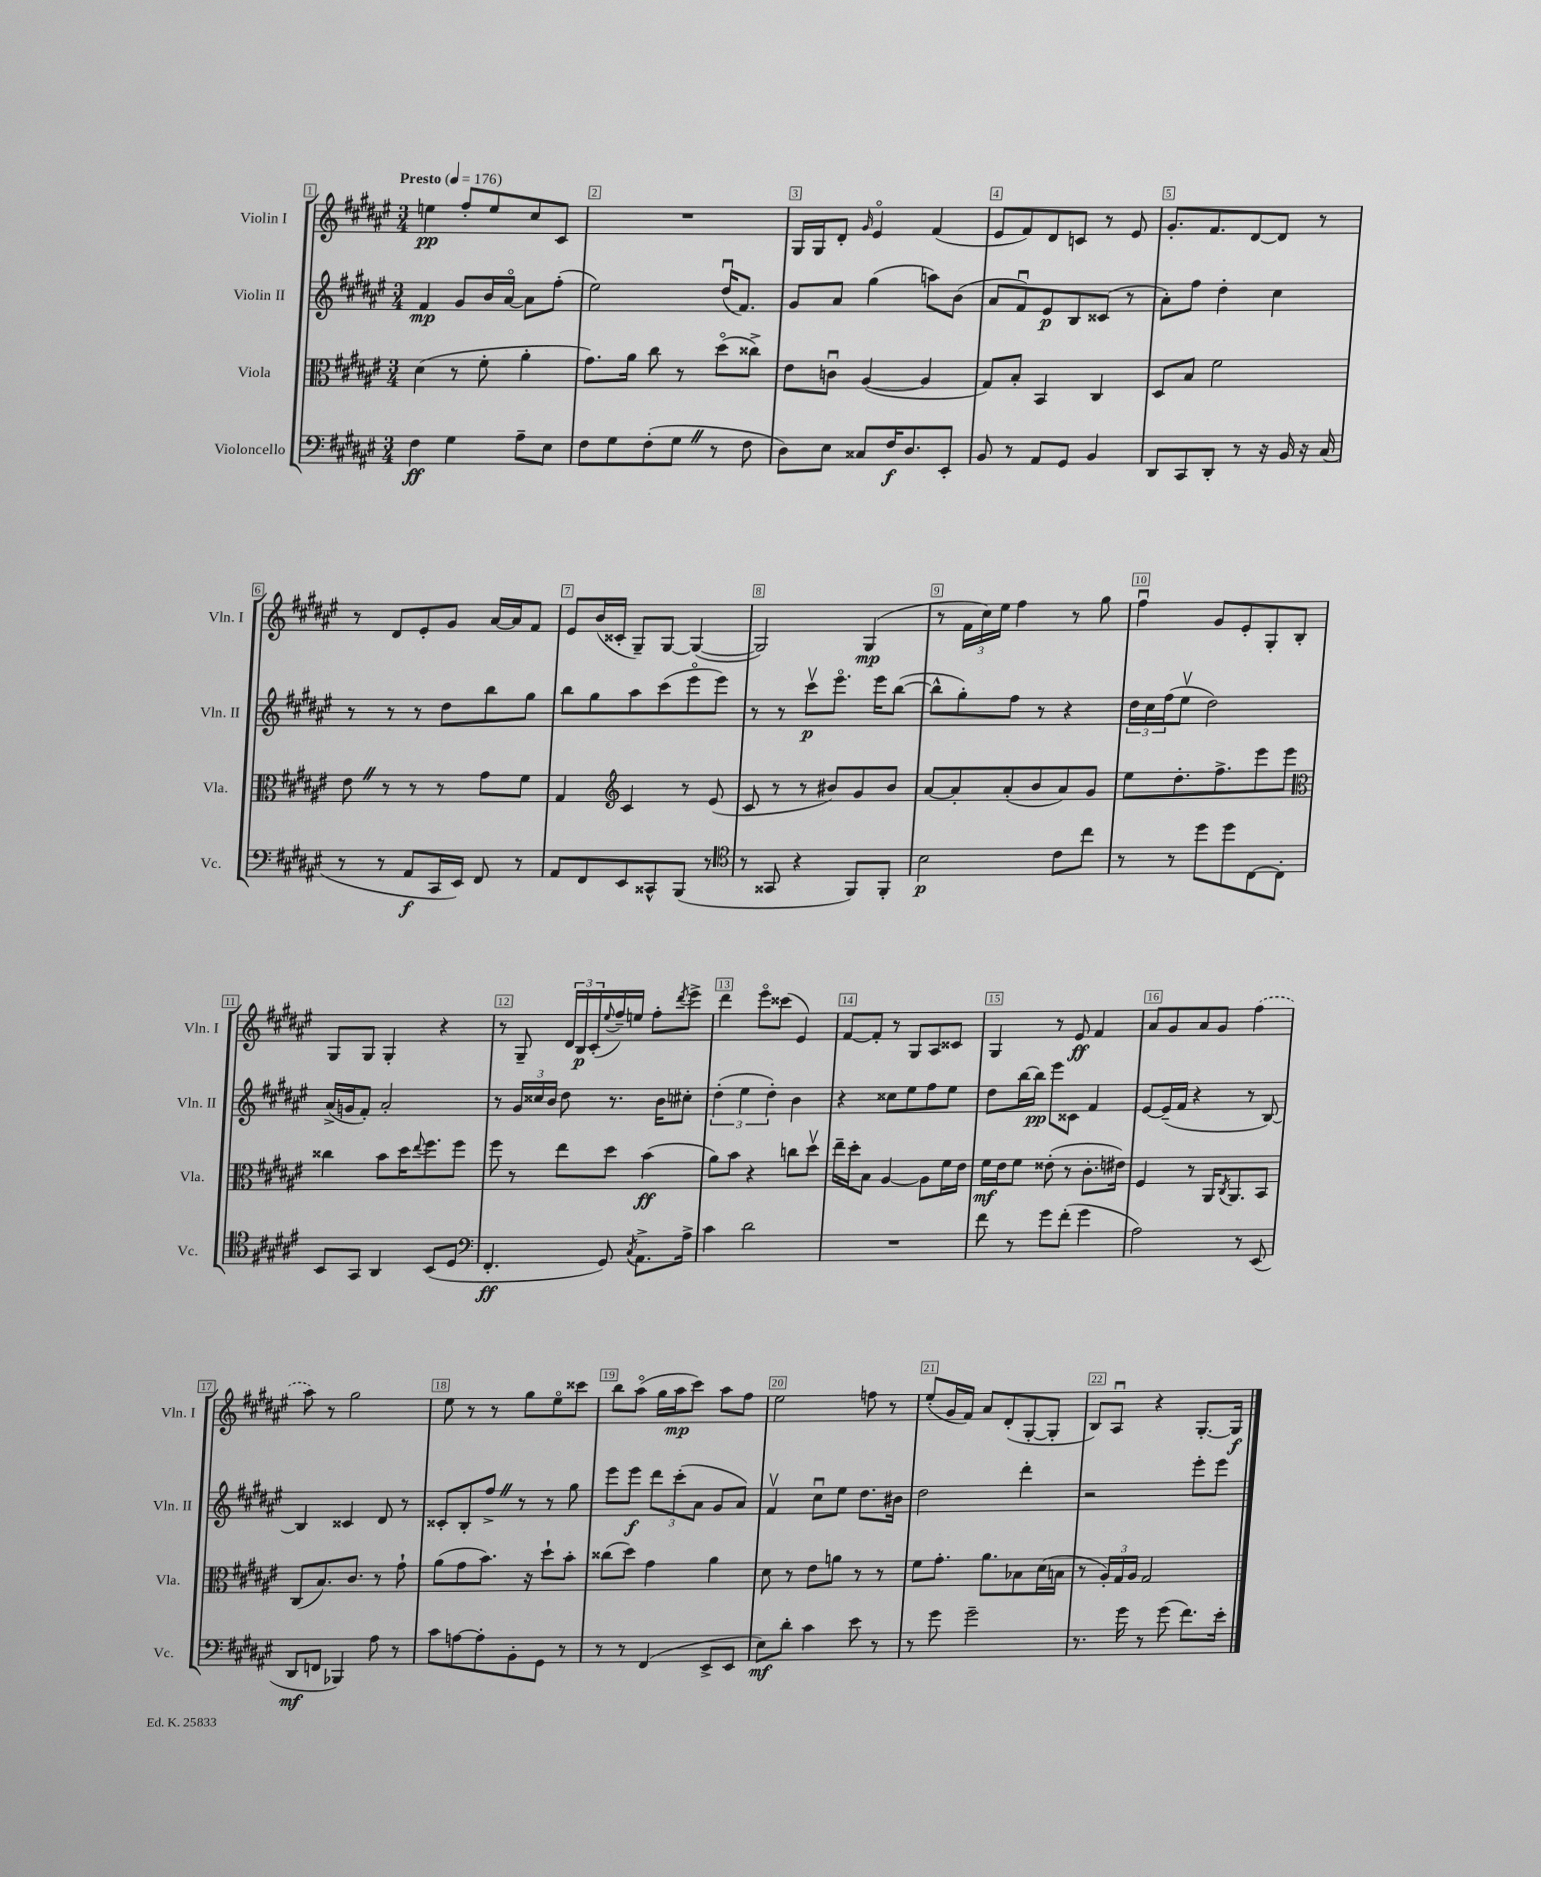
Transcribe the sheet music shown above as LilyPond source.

<<
\new StaffGroup <<
\new Staff = "s0" \with { instrumentName = "Violin I" shortInstrumentName = "Vln. I" } {
    \clef treble \key fis \major \numericTimeSignature \time 3/4 \tempo "Presto" 4 = 176
    e''4\pp fis''8-. e''8 cis''8 cis'8 |
    R2. |
    gis16 gis16 dis'8-. \grace { gis'16 } eis'4\flageolet fis'4( |
    eis'8 fis'8) dis'8 c'8 r8 eis'8 |
    gis'8.-. fis'8. dis'8~ dis'8 r8 |
    r8 dis'8 eis'8-. gis'8 ais'16~ ais'16 fis'8 |
    eis'8 b'16( cisis'16-. gis8--) gis8~ gis4~( |
    gis2) gis4\mp( |
    r8 \tuplet 3/2 { fis'16 cis''16) eis''16 } fis''4 r8 gis''8 |
    fis''4\downbow gis'8 eis'8-. gis8-. b8-. |
    gis8 gis8 gis4-. r4 |
    r8 gis8-- \tuplet 3/2 { dis'16 b16\p cis'16-.( } \appoggiatura { eis''8 } fis''16--) e''16 fis''8-. \acciaccatura { dis'''8 } eis'''8-> |
    dis'''4 eis'''8\flageolet cisis'''8( eis'4) |
    fis'8~ fis'8-. r8 gis8 ais8 cisis'8 |
    gis4 r8 eis'8\ff fis'4 |
    ais'8 gis'8 ais'8 gis'8 \once \slurDashed fis''4( |
    ais''8) r8 gis''2 |
    eis''8 r8 r8 gis''8 eis''8\flageolet cisis'''8 |
    b''8 ais''8\flageolet( gis''16 ais''16\mp cis'''8) ais''8 fis''8 |
    eis''2 f''8 r8 |
    eis''8-.( gis'16 fis'16) ais'8 dis'8-.( gis8~-. gis8-. |
    b8) ais8\downbow r4 gis8.~-. gis16\f \bar "|." |
}
\new Staff = "s1" \with { instrumentName = "Violin II" shortInstrumentName = "Vln. II" } {
    \clef treble \key fis \major \numericTimeSignature \time 3/4
    fis'4\mp gis'8 b'16 ais'16~\flageolet ais'8 fis''8-.( |
    eis''2) dis''16\downbow( fis'8.) |
    gis'8 ais'8 gis''4( a''8) b'8( |
    ais'8 fis'8\downbow) eis'8\p b8 cisis'8( r8 |
    ais'8-.) fis''8 dis''4-. cis''4 |
    r8 r8 r8 dis''8 b''8 gis''8 |
    b''8 gis''8 ais''8 cis'''8( eis'''8\flageolet eis'''8) |
    r8 r8 cis'''8\upbow\p eis'''8.\flageolet eis'''16 b''8~( |
    b''8-^ gis''8-.) fis''8 r8 r4 |
    \tuplet 3/2 { dis''16 cis''16 fis''16( } eis''8\upbow dis''2) |
    ais'16->( g'16 fis'8-.) ais'2-. |
    r8 \tuplet 3/2 { gis'16 cisis''16 b'16 } dis''8 r8. b'16 cis''8-. |
    \tuplet 3/2 { dis''4-.( eis''4 dis''4-.) } b'4 |
    r4 cisis''8 eis''8 fis''8 eis''8 |
    dis''8 b''16~ b''16\pp eis'''8 cisis'8 fis'4 |
    eis'8~ eis'16--( fis'16 r4 r8 b8~) |
    b4 cisis'4 dis'8 r8 |
    cisis'8-. b8-. fis''8-> \once \override BreathingSign.text = \markup { \musicglyph "scripts.caesura.straight" } \breathe r8 r8 gis''8 |
    eis'''8 eis'''8\f \tuplet 3/2 { dis'''8 cis'''8-.( ais'8 } gis'8 ais'8) |
    fis'4\upbow cis''8\downbow eis''8 dis''8. bis'16 |
    dis''2 dis'''4-. |
    r2 eis'''8-. eis'''8 \bar "|." |
}
\new Staff = "s2" \with { instrumentName = "Viola" shortInstrumentName = "Vla." } {
    \clef alto \key fis \major \numericTimeSignature \time 3/4
    dis'4( r8 fis'8-. ais'4-. |
    gis'8.) ais'16 cis''8 r8 dis''8\flageolet( cisis''8->) |
    eis'8 c'8\downbow ais4~( ais4 |
    gis8) b8-. b,4 cis4 |
    dis8 b8 fis'2 |
    eis'8 \once \override BreathingSign.text = \markup { \musicglyph "scripts.caesura.straight" } \breathe r8 r8 r8 gis'8 fis'8 |
    gis4 \clef treble cis'4 r8 eis'8( |
    cis'8 r8 r8 bis'8) gis'8 bis'8 |
    ais'8~ ais'8-. ais'8-.( b'8 ais'8) gis'8 |
    eis''8 dis''8.-. fis''8.-> eis'''8 eis'''8 |
    \clef alto cisis''4 b'8 dis''16 \appoggiatura { eis''8 } fis''8. fis''8 |
    fis''8 r8 eis''8 dis''8 b'4\ff( |
    ais'8) b'8 r4 c''8 dis''8\upbow |
    eis''16-- dis''16-. b8 ais4~ ais8 fis'16 eis'16 |
    fis'16\mf eis'16 fis'8 eisis'8-.( r8 cis'8.-. eis'16) |
    fis4 r8 ais,16 \acciaccatura { cis8 } ais,8. b,8 |
    cis8( b8.) cis'8. r8 gis'8-! |
    ais'8( gis'8 b'8.) r16 dis''8-! b'8-. |
    cisis''8( dis''8) gis'4 ais'4 |
    dis'8 r8 eis'8 a'8 r8 r8 |
    fis'8 gis'8.-. ais'8. bes8 dis'16( b16 |
    r8 \tuplet 3/2 { ais16-.) gis16 ais16 } gis2 \bar "|." |
}
\new Staff = "s3" \with { instrumentName = "Violoncello" shortInstrumentName = "Vc." } {
    \clef bass \key fis \major \numericTimeSignature \time 3/4
    fis4\ff gis4 ais8-- eis8 |
    fis8 gis8 fis8-.( gis8 \once \override BreathingSign.text = \markup { \musicglyph "scripts.caesura.straight" } \breathe r8 fis8 |
    dis8) eis8 cisis8 fis16\f dis8. eis,8-. |
    b,8 r8 ais,8 gis,8 b,4 |
    dis,8 cis,8 dis,8-. r8 r16 b,16 r16 cis16( |
    r8 r8 ais,8\f cis,16 eis,16) fis,8 r8 |
    ais,8 fis,8 eis,8 cisis,8-^ b,,8( r8 |
    \clef tenor r8 gisis,8 r4 fis,8) fis,8-. |
    b2\p cis'8 cis''8 |
    r8 r8 dis''8 dis''8 cis8~ cis8-. |
    b,8 gis,8 ais,4 b,8( dis8 |
    \clef bass fis,4.-.\ff gis,8) \acciaccatura { cis8 } ais,8.-> ais16-> |
    cis'4 dis'2 |
    R2. |
    fis'8 r8 gis'8 fis'8-.( gis'4 |
    ais2) r8 eis,8( |
    dis,8\mf f,8 bes,,4) ais8 r8 |
    cis'8 a8~ a8-. b,8-. gis,8 r8 |
    r8 r8 fis,4( eis,8-> eis,8 |
    eis8\mf) dis'8-. cis'4 eis'8 r8 |
    r8 gis'8 gis'2-- |
    r8. gis'16 r8 gis'8( fis'8.) eis'16-. \bar "|." |
}
>>
>>
\layout { \context { \Score \override BarNumber.break-visibility = ##(#f #t #t) barNumberVisibility = #all-bar-numbers-visible \override BarNumber.stencil = #(make-stencil-boxer 0.1 0.3 ly:text-interface::print) } }
